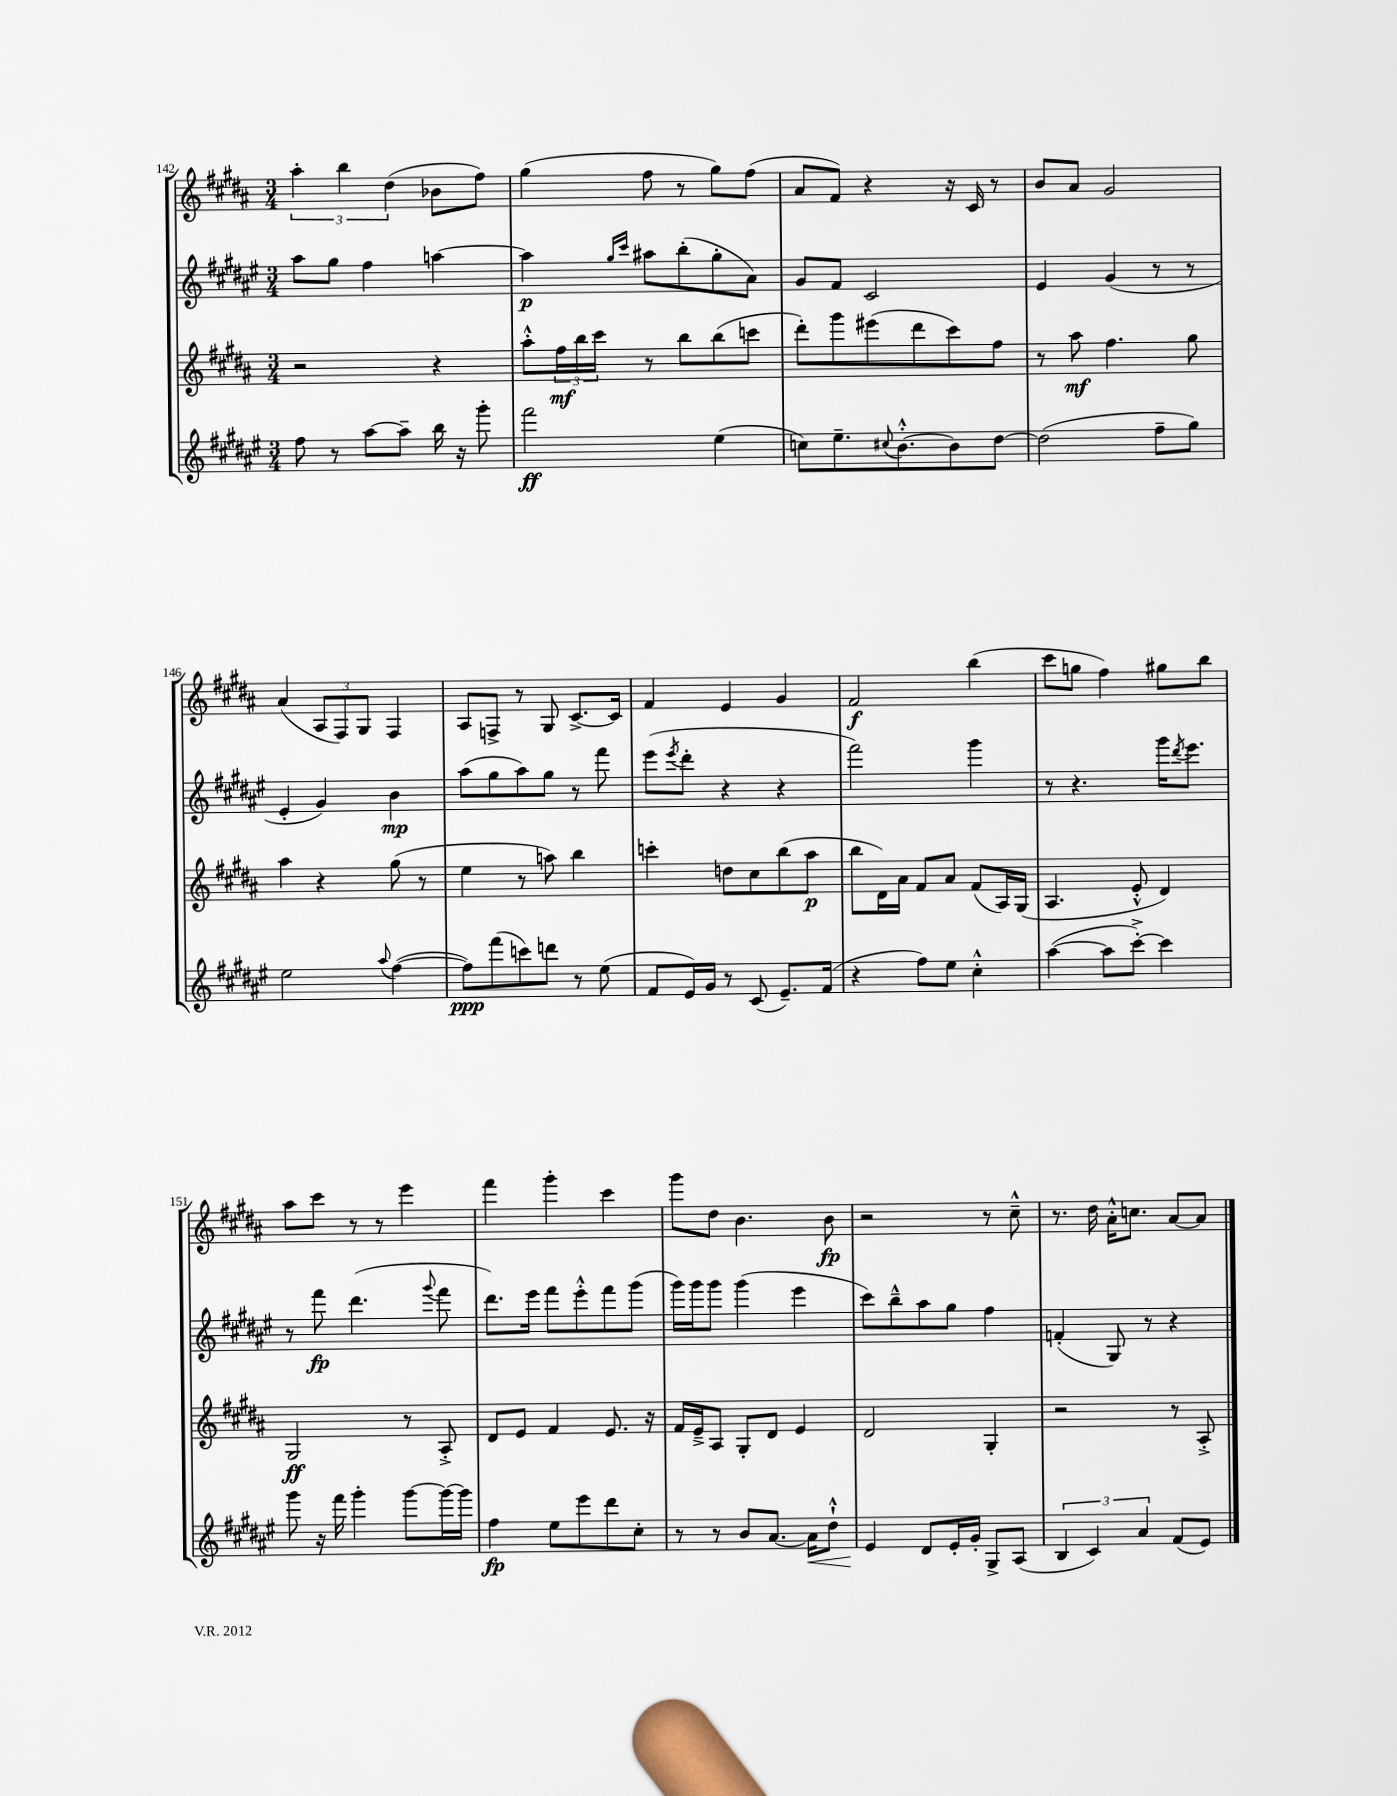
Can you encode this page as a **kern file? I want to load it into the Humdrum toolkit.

**kern	**kern	**kern	**kern
*staff4	*staff3	*staff2	*staff1
*clefG2	*clefG2	*clefG2	*clefG2
*k[f#c#g#d#a#e#]	*k[f#c#g#d#a#]	*k[f#c#g#d#a#e#]	*k[f#c#g#d#a#]
*M3/4	*M3/4	*M3/4	*M3/4
8ff#	2r	8aa#	6aa#'
8r	.	8gg#	.
.	.	.	6bb
[8aa#	.	4ff#	.
.	.	.	(6dd#
8aa#~]	.	.	.
16bb	4r	[4aa	8b-
16r	.	.	.
8ggg#'	.	.	8ff#)
=	=	=	=
2fff#	8aa#'^^	4aa]	(4gg#
.	24ff#	.	.
.	24bb	.	.
.	24ccc#	.	.
.	.	16qqgg#	.
.	.	16qqccc#	.
.	8r	8aa#	8ff#
.	8bb	(8bb'	8r
(4ee#	(8bb	8gg#'	8gg#)
.	8ccc	8a#)	(8ff#
=	=	=	=
8cc)	8ddd#')	8g#	8a#
8.ee#~	8ggg#	8f#	8f#)
.	(8eee#	2c#	4r
8qqcc#	.	.	.
[8.b'^^	.	.	.
.	8ddd#	.	.
8b]	8ccc#)	.	16r
.	.	.	16c#
[8dd#	8ff#	.	8r
=	=	=	=
(2dd#]	8r	4e#	8b
.	8aa#	.	8a#
.	4.ff#	(4g#	2g#
8ff#~	.	8r	.
8gg#)	8gg#	8r	.
=	=	=	=
2ee#	4aa#	4e#'	(4a#
.	4r	4g#)	12A#
.	.	.	12F#)
.	.	.	12G#
8qqaa#	.	.	.
([4ff#	(8gg#	4b	4F#
.	8r	.	.
=	=	=	=
8ff#])	4ee	(8aa#	8A#
(8fff#	.	8gg#	8F^
8ccc)	8r	8aa#)	8r
8ddd	8aa)	8gg#	8G#
8r	4bb	8r	[8.c#^
(8ee#	.	8fff#	.
.	.	.	16c#]
=	=	=	=
8f#	4ccc'	(8eee#	4f#
.	.	8qeee#	.
16e#)	.	8ddd#'	.
16g#	.	.	.
8r	8dd	4r	4e
(8c#	8cc#	.	.
8.e#~)	(8bb	4r	4g#
.	8aa#	.	.
(16f#	.	.	.
=	=	=	=
4r	8bb	2fff#)	2f#
.	16d#)	.	.
.	16a#	.	.
8ff#)	8f#	.	.
8ee#	8a#	.	.
4cc#'^^	(8f#	4ggg#	(4bb
.	16A#)	.	.
.	(16G#	.	.
=	=	=	=
([4aa#	4.A#	8r	8ccc#
.	.	4.r	8gg
8aa#]	.	.	4ff#)
[8ccc#'^)	8e'^^	.	.
4ccc#]	4d#)	16ggg#	8gg#
.	.	8qddd#	.
.	.	8.eee#	.
.	.	.	8bb
=	=	=	=
8ggg#	2G#	8r	8aa#
16r	.	8fff#	8ccc#
16fff#	.	.	.
4ggg#'	.	(4.ddd#	8r
.	.	.	8r
[8ggg#	8r	.	4eee
.	.	8qqggg#	.
16ggg#_	8A#'^	8fff#	.
16ggg#]	.	.	.
=	=	=	=
4ff#	8d#	8.ddd#)	4fff#
.	8e	.	.
.	.	16eee#	.
8ee#	4f#	8fff#	4ggg#'
8eee#	.	8eee#'^^	.
8ddd#	8.e	8fff#	4ccc#
8cc#'	.	(8ggg#	.
.	16r	.	.
=	=	=	=
8r	16f#	16ggg#)	8ggg#
.	16e~^	16ggg#	.
8r	8A#	8ggg#	8dd#
8b	8G#'	(4ggg#	4.b
[8.a#	8d#	.	.
.	4e	4eee#	.
16a#]	.	.	.
8dd#`^^	.	.	8b
=	=	=	=
4e#	2d#	8ccc#)	2r
.	.	8bb~^^	.
8d#	.	8aa#	.
16e#'	.	8gg#	.
16g#'	.	.	.
8G#^	4G#'	4ff#	8r
(8A#	.	.	8cc#~^^
=	=	=	=
6B	2r	(4f'	8.r
6c#)	.	.	.
.	.	.	16dd#
.	.	8G#)	16a#'^^
.	.	.	8.cc
6a#	.	.	.
.	.	8r	.
(8f#	8r	4r	[8a#
8e#)	8A#'^	.	8a#]
==	==	==	==
*-	*-	*-	*-
